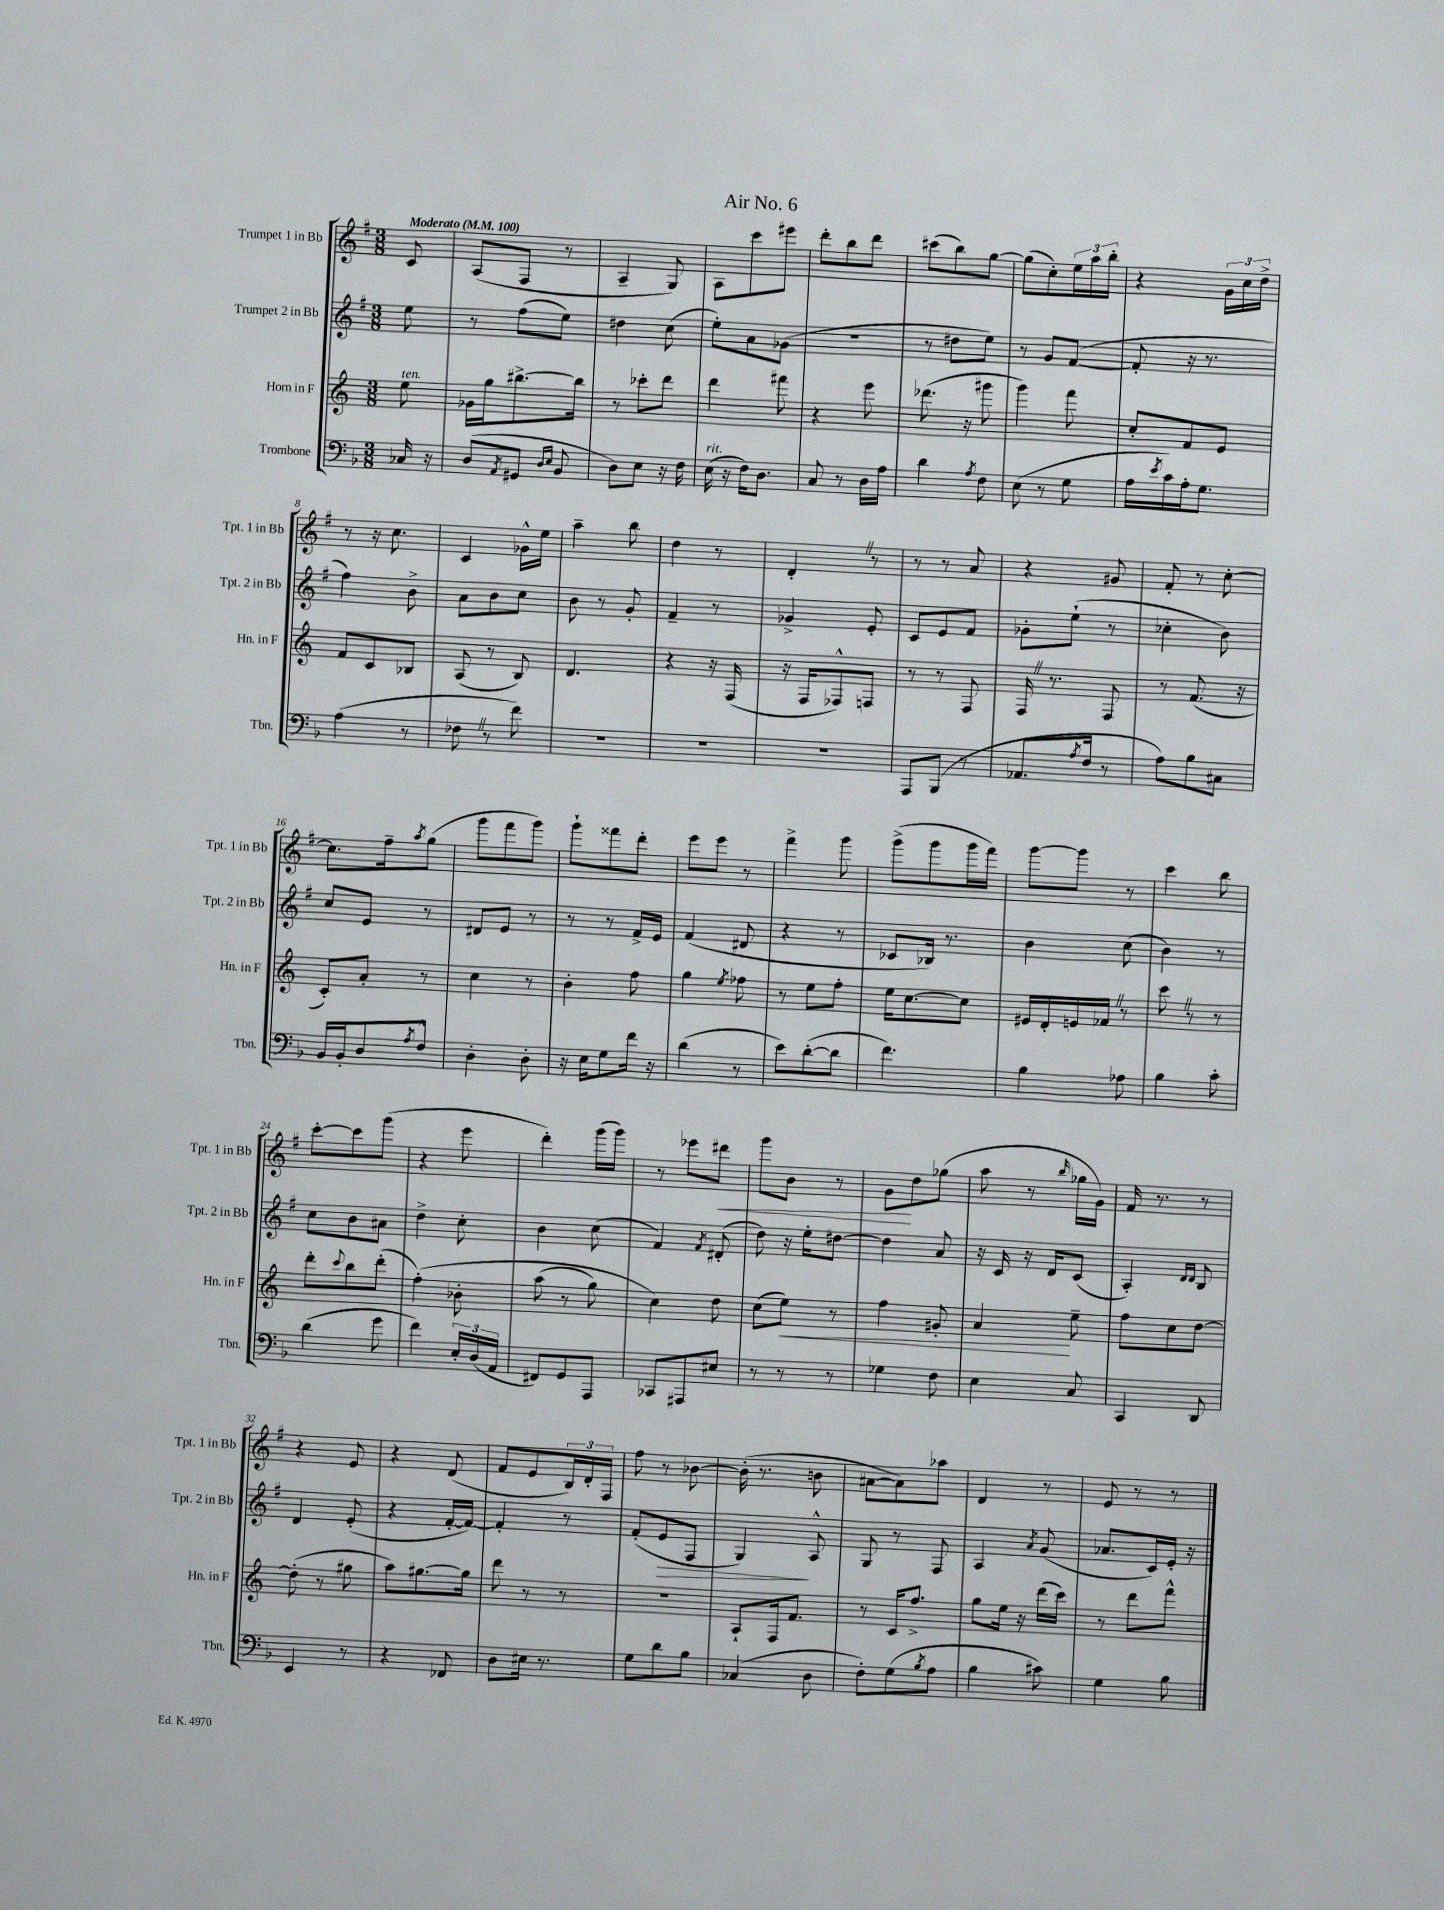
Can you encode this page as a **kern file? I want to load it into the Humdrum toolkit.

**kern	**kern	**kern	**kern
*staff4	*staff3	*staff2	*staff1
*clefF4	*clefG2	*clefG2	*clefG2
*k[b-]	*k[]	*k[f#]	*k[f#]
*M3/8	*M3/8	*M3/8	*M3/8
*MM100	*MM100	*MM100	*MM100
16C-/	8ee\	8ee\	8c/
16r	.	.	.
=	=	=	=
(8D/L	16g-\LL	8r	(8A/L
.	16gg\J	.	.
8qAA/	.	.	.
8GG#/J	[8.bb#^\	(8ff#\L	8F#/J
16qqD/LL	.	.	.
16qqE/JJ	.	.	.
8BB-/	.	8ee\J)	8r
.	16bb#\]Jk	.	.
=	=	=	=
8D\L)	8r	4dd#\	4A~/
8E\J	8ccc-'\L	.	.
16r	8ddd\J	(8cc\	8G/)
16F\	.	.	.
=	=	=	=
(16E\	4ddd\	8ee'\L)	8A\L
16r	.	.	.
16F\LK)	.	8a\	8ccc\
8.D\J	.	.	.
.	8fff#\	(8g-\J	8eee#\J
=	=	=	=
8C/	4r	4.r	8ddd'\L
8r	.	.	8bb\
16D\LL	8eee\	.	8ddd\J
16A\JJ	.	.	.
=	=	=	=
4d\	(8.ddd-\	8r	(8ccc#\L
.	.	8dd#\L	8bb\)
.	16r	.	.
8qA/	.	.	.
8F\	8ggg#\	8ee\J)	[8gg\J
=	=	=	=
(8E\	4ggg\)	8r	(8gg\]L
8r	.	8g/L	8cc'\)
8G\	8fff\	([8f#/J	24ee\L
.	.	.	24aa\
.	.	.	24bb'\JJ
=	=	=	=
16A\LL	8cc'/L	8f#'/]	4r
8qe/	.	.	.
16c\)	.	.	.
16A'\J	8f/	16r	.
8.G\J	.	8.r	.
.	8e/J	.	24g\LL
.	.	.	24cc\
.	.	.	24dd^\JJ
=	=	=	=
(4A\	8f/L	4ff#\)	8r
.	8c/	.	16r
.	.	.	8.cc\
8r	8B-/J	8b^\	.
=	=	=	=
8F-\	(8A/	8a\L	4c/
8r	8r	8b\	.
8f\)	8B/)	8cc\J	16g-^^\LL
.	.	.	16ee\JJ
=	=	=	=
4.r	4.d/	8b\	4aa~\
.	.	8r	.
.	.	8g'/	8bb\
=	=	=	=
4.r	4r	4f#~/	4dd\
.	16r	8r	8r
.	(16F/	.	.
=	=	=	=
4.r	16r	4g-^/	4d'/
.	16F/LK	.	.
.	8F-^^/)	.	.
.	8F/J	8e'/	8r
=	=	=	=
8AAA/L	8r	8c/L	8r
(8BBB-/J	8r	8e/	8r
8r	8F/	8f#/J	8a/
=	=	=	=
8.AA-/L	16F/	8g-'\L	4r
.	8.r	.	.
.	.	(8ee`\J	.
8qA/	.	.	.
16F/Jk	.	.	.
8r	8F/	8r	8g#/
=	=	=	=
8A\L)	8r	4cc-'\	8f#'/
8B-\	(8.f/	.	8r
8C#\J	.	8b\)	[8cc'\
.	16r	.	.
=	=	=	=
16BB-/LL	8c'/L)	8cc/L	8.cc\]L
16BB-'/J	.	.	.
8D/	8a'/J	8e/J	.
.	.	.	16ff#~\k
8qA/	.	.	8qaa/
8F^^/J	8r	8r	(8gg\J
=	=	=	=
4D'\	4cc\	8d#/L	8ggg\L
.	.	8e/J	8fff#\
8D'\	8r	8r	8ggg\J)
=	=	=	=
16r	4b'\	8r	8ggg`\L
16E\LK	.	.	.
8G\	.	8r	8fff##\
16f\Jk	8ff\	16f#^/LL	8ddd'\J
16r	.	16e/JJ	.
=	=	=	=
(4d\	4gg\	(4f#/	8eee\L
.	.	.	8eee\J
.	8qee/	.	.
8r	8ff-\	8d#/	8r
=	=	=	=
8e\L)	8r	4r	4fff#^\
([8d'\	8ee\L	.	.
8d\]J	8ff'\J	8r	8ggg\
=	=	=	=
4.f\)	16ee\LK	8c-/L	(8ggg^\L
.	[8.cc\	.	.
.	.	16B-/Jk)	8ggg\
.	.	8.r	.
.	8cc\]J	.	16ggg\L
.	.	.	16fff#\JJ)
=	=	=	=
4B-\	16e#/LL	4b\	[8ggg\L
.	16d'/	.	.
.	16e/	.	8ggg\]J
.	16f-/JJ	.	.
8A-\	8r	(8cc\	8r
=	=	=	=
4B-\	8ccc\	4b\)	4ccc\
.	8r	.	.
8c'\	8r	8r	8bb\
=	=	=	=
(4d\	8ddd'\L	8cc\L	[8ccc'\L
.	8qqccc/	.	.
.	8bb\	8b\	8ccc\]
8g\	(8ddd'\J	8a#\J	(8ggg\J
=	=	=	=
4f\)	&(4ff'\)	4dd^\	4r
24E'/LL	8b-'\	8cc'\	8eee\
(24D/	.	.	.
24AA/JJ	.	.	.
=	=	=	=
8FF#/L)	(8aa\	4b\	4ddd'\)
8GG/	8r	.	.
8AAA/J	8gg\)	(8cc\	(16ggg\LL
.	.	.	16ggg\JJ)
=	=	=	=
8CC-/L	4cc\&)	4f#/)	8r
8AAA#/	.	.	8eee-\L
.	.	8qf#/	.
8E#/J	8dd\	(8d#'/	8ddd#\J
=	=	=	=
8r	(8cc\L	8dd\)	8ggg\L
8r	8ee\J)	16r	8b\J
.	.	16ee'\LK	.
8r	8r	[8dd#\J	8r
=	=	=	=
4G-\	4ff\	4dd#\]	8g\L
.	.	.	8dd\
8F\	8g#'/	8a/	(8gg-\J
=	=	=	=
4E\	4a/	16r	8aa\
.	.	16c/	.
.	.	16r	8r
.	.	16d/LK	.
.	.	.	16qqbb/
8C/	8ee~\	(8c/J	16gg-\LL
.	.	.	16g\JJ)
=	=	=	=
4CC/	8ff\L	4A'/)	16f#/
.	.	.	8.r
.	8cc\	.	.
.	.	16qqd/LL	.
.	.	16qqd/JJ	.
8DD/	[8dd\J	8B/	8r
=	=	=	=
4EE/	(8dd'\]	4d/	4r
.	8r	.	.
8r	8gg#\	(8e'/	8e/
=	=	=	=
4r	8aa\L)	4r	4r
.	[8.gg#\	.	.
8FF-/	.	[16f#'/LL	(8d/
.	16gg#\]Jk	16f#/_JJ)	.
=	=	=	=
8D\L	8ddd\	4f#'/]	8f#/L
16E#\Jk	8r	.	8e/
8.r	.	.	.
.	8r	8r	24B/L)
.	.	.	24d'/
.	.	.	24F#/JJ
=	=	=	=
8G\L	4.r	(8f#'/L	8ff#\
8d\	.	8e/	8r
8B-\J	.	8F#/J	[8b-\
=	=	=	=
(4C-/	8A`/L	4G/)	(16b-'\]
.	.	.	8.r
.	16F/k	.	.
.	8.f/J	.	.
8D\	.	8A^^/	8b\
=	=	=	=
8F'\L)	8r	8G/	[8a#\L
(8G\	16c/LK	8r	8a#\])
.	8.ff^/J	.	.
8qB-/	.	.	.
8A\J	.	8F#/	8aa-\J
=	=	=	=
4B-\	8gg\L	4A/	4d/
.	16ee\Jk	.	.
.	16r	.	.
.	.	8qa/	.
8c#\)	(16ddd\LL	(8g/	8r
.	16ccc\JJ)	.	.
=	=	=	=
4G\	8r	8.a-/L	8e/
.	8ddd\L	.	8r
.	.	16c/L)	.
8B-\	8fff^^\J	16e'/JJ	8r
.	.	16r	.
==	==	==	==
*-	*-	*-	*-
